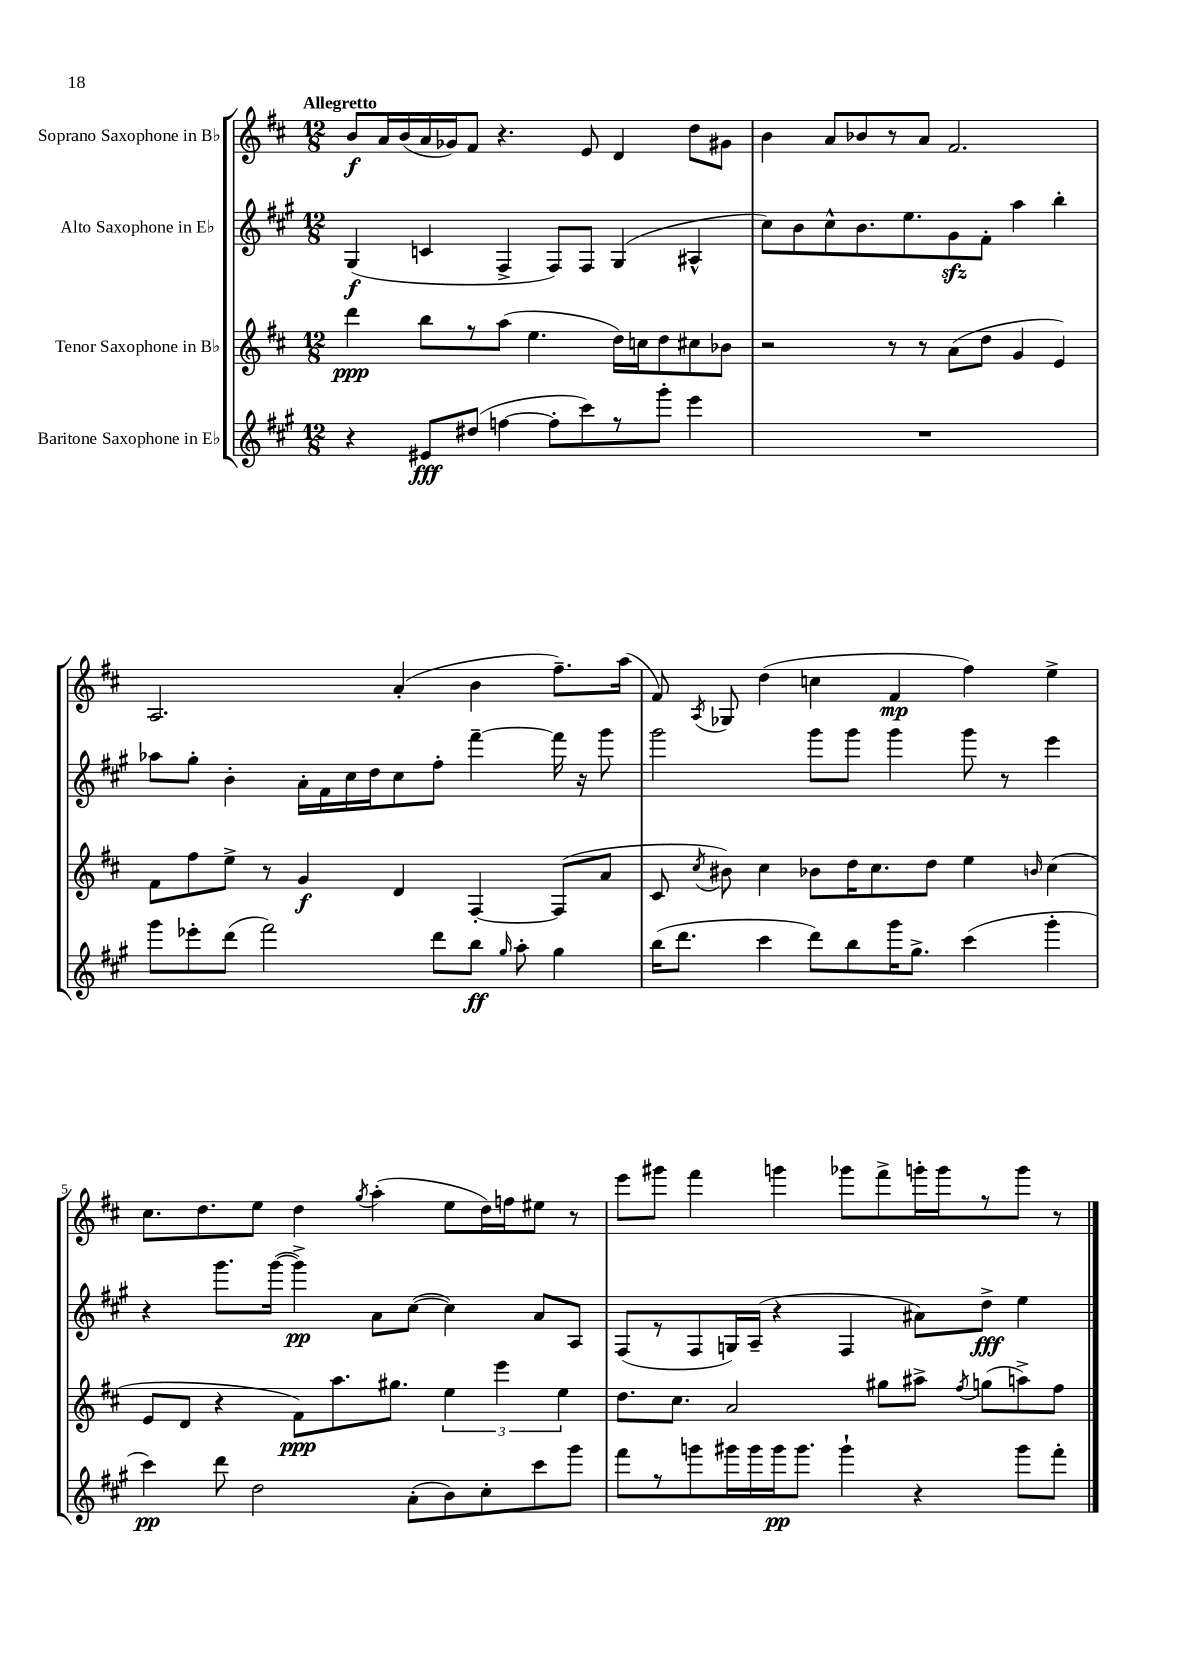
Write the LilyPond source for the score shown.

<<
\new StaffGroup <<
\new Staff = "s0" \with { instrumentName = "Soprano Saxophone in Bb" } {
    \clef treble \key d \major \numericTimeSignature \time 12/8 \tempo "Allegretto"
    \autoBeamOff b'8[\f a'16 b'16( a'16 ges'16) fis'8] r4. e'8 d'4 d''8[ gis'8] |
    b'4 a'8[ bes'8 r8 a'8] fis'2. |
    a2. a'4-.( b'4 fis''8.[--) a''16]( |
    fis'8) \acciaccatura { a8 } ges8 d''4( c''4 fis'4\mp fis''4) e''4-> |
    cis''8.[ d''8. e''8] d''4 \acciaccatura { g''8 } a''4-.( e''8[ d''16) f''16 eis''8] r8 |
    e'''8[ gis'''8] fis'''4 g'''4 ges'''8[ fis'''8-> g'''16-. g'''16 r8 g'''8] r8 \bar "|." |
}
\new Staff = "s1" \with { instrumentName = "Alto Saxophone in Eb" } {
    \clef treble \key a \major \numericTimeSignature \time 12/8
    \autoBeamOff gis4\f( c'4 fis4-> fis8[) fis8] gis4( ais4-^ |
    cis''8[) b'8 cis''8-^ b'8. e''8. gis'8\sfz fis'8]-. a''4 b''4-. |
    aes''8[ gis''8]-. b'4-. a'16[-. fis'16 cis''16 d''16 cis''8 fis''8]-. fis'''4~-- fis'''16 r16 gis'''8 |
    gis'''2 gis'''8[ gis'''8] gis'''4 gis'''8 r8 e'''4 |
    r4 gis'''8.[ gis'''16]~( gis'''4->\pp) a'8[ cis''8]~( cis''4) a'8[ a8] |
    fis8[( r8 fis8 g16) a16]--( r4 fis4 ais'8[) d''8]->\fff e''4 \bar "|." |
}
\new Staff = "s2" \with { instrumentName = "Tenor Saxophone in Bb" } {
    \clef treble \key d \major \numericTimeSignature \time 12/8
    \autoBeamOff d'''4\ppp b''8[ r8 a''8]( e''4. d''16[) c''16 d''8 cis''8 bes'8] |
    r2 r8 r8 a'8[( d''8] g'4 e'4) |
    fis'8[ fis''8 e''8]-> r8 g'4\f d'4 fis4~-. fis8[( a'8] |
    cis'8 \acciaccatura { cis''8 } bis'8) cis''4 bes'8[ d''16 cis''8. d''8] e''4 \grace { b'16 } cis''4( |
    e'8[ d'8] r4 fis'8[\ppp) a''8. gis''8.] \tuplet 3/2 { e''4 e'''4 e''4 } |
    d''8.[ cis''8.] a'2 gis''8[ ais''8]-> \acciaccatura { fis''8 } g''8[( a''8->) fis''8] \bar "|." |
}
\new Staff = "s3" \with { instrumentName = "Baritone Saxophone in Eb" } {
    \clef treble \key a \major \numericTimeSignature \time 12/8
    \autoBeamOff r4 eis'8[\fff dis''8]( f''4~ f''8[-. cis'''8) r8 gis'''8]-. e'''4 |
    R1. |
    gis'''8[ ees'''8-. d'''8]( fis'''2) d'''8[ b''8]\ff \grace { gis''16 } a''8-. gis''4 |
    b''16[( d'''8.] cis'''4 d'''8[) b''8 gis'''16 gis''8.]-> cis'''4( gis'''4-. |
    cis'''4\pp) d'''8 d''2 a'8[-.( b'8) cis''8-. cis'''8 gis'''8] |
    fis'''8[ r8 g'''8 gis'''16 gis'''16 gis'''16\pp gis'''8.] gis'''4-! r4 gis'''8[ fis'''8]-. \bar "|." |
}
>>
>>
\layout { \context { \Score \override BarNumber.break-visibility = ##(#f #t #t) barNumberVisibility = #(every-nth-bar-number-visible 5) } }
